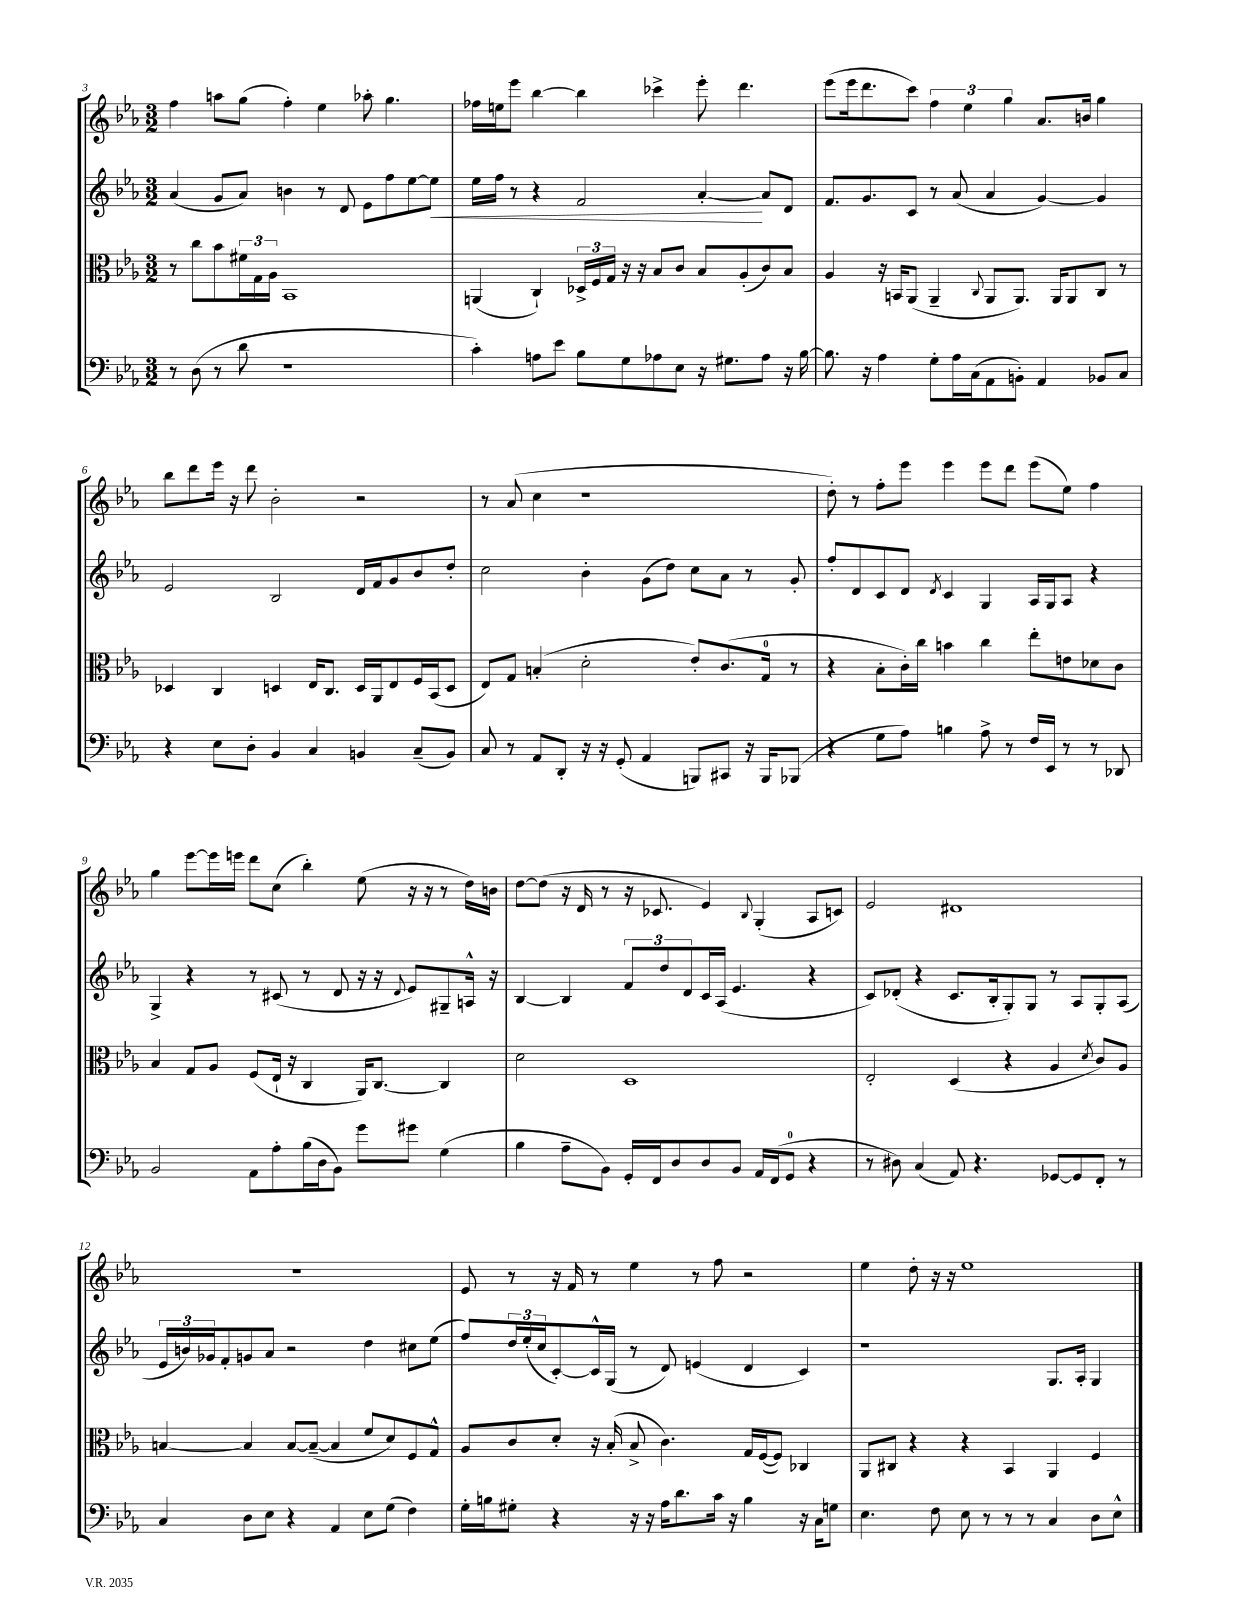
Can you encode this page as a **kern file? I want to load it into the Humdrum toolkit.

**kern	**kern	**kern	**kern
*staff4	*staff3	*staff2	*staff1
*clefF4	*clefC3	*clefG2	*clefG2
*k[b-e-a-]	*k[b-e-a-]	*k[b-e-a-]	*k[b-e-a-]
*M3/2	*M3/2	*M3/2	*M3/2
8r	8r	(4a-	4ff
(8D	8cc	.	.
8r	8b-	8g	8aa
8d	24f#	8a-)	(8gg
.	24G	.	.
.	24A-	.	.
1r	1BB-	4b	4ff')
.	.	8r	4ee-
.	.	8d	.
.	.	8e-	8aa-'
.	.	8ff	4.gg
.	.	[8ee-	.
.	.	8ee-]	.
=	=	=	=
4c')	(4AA	16ee-	16ff-
.	.	16ff	16ee
.	.	8r	8eee-
8A	4C`)	4r	[4bb-
8e-	.	.	.
8B-	24D-^	2f	4bb-]
.	24F	.	.
.	24G	.	.
8G	16r	.	.
.	16r	.	.
8A-	8B-	.	4ccc-^
8E-	8c	.	.
16r	8B-	[4a-'	8eee-'
8.G#	.	.	.
.	(8A-'	.	4.ddd
8A-	8c)	8a-]	.
16r	8B-	8d	.
[16B-	.	.	.
=	=	=	=
8.B-]	4A-	8.f	(8eee-
.	.	.	16eee-
16r	.	8.g	8.ddd
4A-	16r	.	.
.	16BB	.	.
.	(8AA-	8c	8ccc)
8G'	4AA-~	8r	6ff
16A-	.	(8a-	.
.	.	.	6ee-
(16C	.	.	.
.	8qqC	.	.
8AA-	8AA-	4a-	.
.	.	.	6gg
8BB')	8.AA-)	.	.
4AA-	.	[4g)	8.a-
.	16AA-	.	.
.	8AA-	.	.
.	.	.	16b
8BB-	8C	4g]	4gg
8C	8r	.	.
=	=	=	=
4r	4D-	2e-	8bb-
.	.	.	8ddd
8E-	4C	.	16eee-
.	.	.	16r
8D'	.	.	8ddd
4BB-	4D	2B-	2b-'
4C	16E-	.	.
.	8.C	.	.
4BB	16D	16d	2r
.	16AA-	16f	.
.	8E-	8g	.
(8C~	16F	8b-	.
.	(16BB-	.	.
8BB)	8D	8dd'	.
=	=	=	=
8C	8E-)	2cc	8r
8r	8G	.	(8a-
8AA-	(4B'	.	4cc
8DD'	.	.	.
16r	2d'	4b-'	1r
16r	.	.	.
(8GG'	.	.	.
4AA-	.	(8g	.
.	.	8dd)	.
8BBB)	8e-')	8cc	.
8CC#	(8.c	8a-	.
16r	.	8r	.
16BBB	16G	.	.
(8BBB-	8r	8g'	.
=	=	=	=
4r	4r	8ff'	8dd')
.	.	8d	8r
8G	8B-'	8c	8ff'
8A-)	16c')	8d	8eee-
.	16cc	.	.
.	.	8qd	.
4B	4b	4c	4eee-
8A-^	4cc	4G	8eee-
8r	.	.	8ddd
16F	8ee-'	16A-	(8eee-
16EE-	.	16G	.
8r	8e	8A-	8ee-)
8r	8d-	4r	4ff
8DD-	8c	.	.
=	=	=	=
2BB-	4B-	4G^	4gg
.	8G	4r	[8eee-
.	8A-	.	16eee-]
.	.	.	16eee
8AA-	(8F	8r	8ddd
8A-'	16E-`	(8c#	(8cc
.	16r	.	.
(16B-	4C	8r	4bb-')
16D	.	.	.
8BB-)	.	8d	.
8g	16AA-)	16r	(8ee-
.	[8.C	16r	.
.	.	8qqd	.
8g#	.	8e-)	16r
.	.	.	16r
(4G	4C]	8G#~	8r
.	.	16A^^	16dd)
.	.	16r	16b
=	=	=	=
4B-	2d	[4B-	[8dd
.	.	.	(8dd]
8A-~	.	4B-]	16r
.	.	.	16d
8BB-)	.	.	8r
16GG'	1D	12f	16r
16FF	.	.	8.c-
.	.	12dd	.
8D	.	.	.
.	.	12d	.
8D	.	16c	4e-)
.	.	(16A-	.
8BB-	.	4.e-	.
.	.	.	8qqB-
16AA-	.	.	(4G'
(16FF	.	.	.
8GG	.	.	.
4r	.	4r	8A-
.	.	.	8c)
=	=	=	=
8r	2E-'	8c)	2e-
8D#)	.	(8d-'	.
(4C	.	4r	.
8AA-)	(4D	8.c	1d#
4.r	.	.	.
.	.	16B-'	.
.	4r	8G')	.
.	.	8G	.
[8GG-	4A-	8r	.
8GG-]	.	8A-	.
.	8qd	.	.
8FF'	8c)	8G'	.
8r	8A-	(8A-	.
=	=	=	=
4C	[4B	24e-	1.r
.	.	24b)	.
.	.	24g-	.
.	.	8f'	.
8D	4B]	8g	.
8E-	.	8a-	.
4r	[8B	2r	.
.	(8B~_	.	.
4AA-	4B]	.	.
8E-	8f	4dd	.
(8G	8d)	.	.
4F)	8F	8cc#	.
.	8G^^	(8ee-	.
=	=	=	=
16G'	8A-	8ff)	8e-
16B	.	.	.
8G#'	8c	24dd	8r
.	.	(24ee-'	.
.	.	24cc	.
4r	8d'	[8c')	16r
.	.	.	16f
.	16r	16c^^]	8r
.	(16B-'	(16G	.
16r	8B-^	8r	4ee-
16r	.	.	.
16A-	4.c)	8d)	.
8.d	.	.	.
.	.	(4e	8r
16c	.	.	8ff
16r	.	.	.
4B	16G	4d	2r
.	([16F	.	.
.	8F])	.	.
16r	4C-	4c)	.
16C	.	.	.
8G	.	.	.
=	=	=	=
4.E-	8AA-	1r	4ee-
.	8C#	.	.
.	4r	.	8dd'
8F	.	.	16r
.	.	.	16r
8E-	4r	.	1ee-
8r	.	.	.
8r	4BB-	.	.
8r	.	.	.
4C	4AA-	8.G	.
.	.	16A-'	.
8D	4F	4G	.
8E-^^	.	.	.
==	==	==	==
*-	*-	*-	*-
